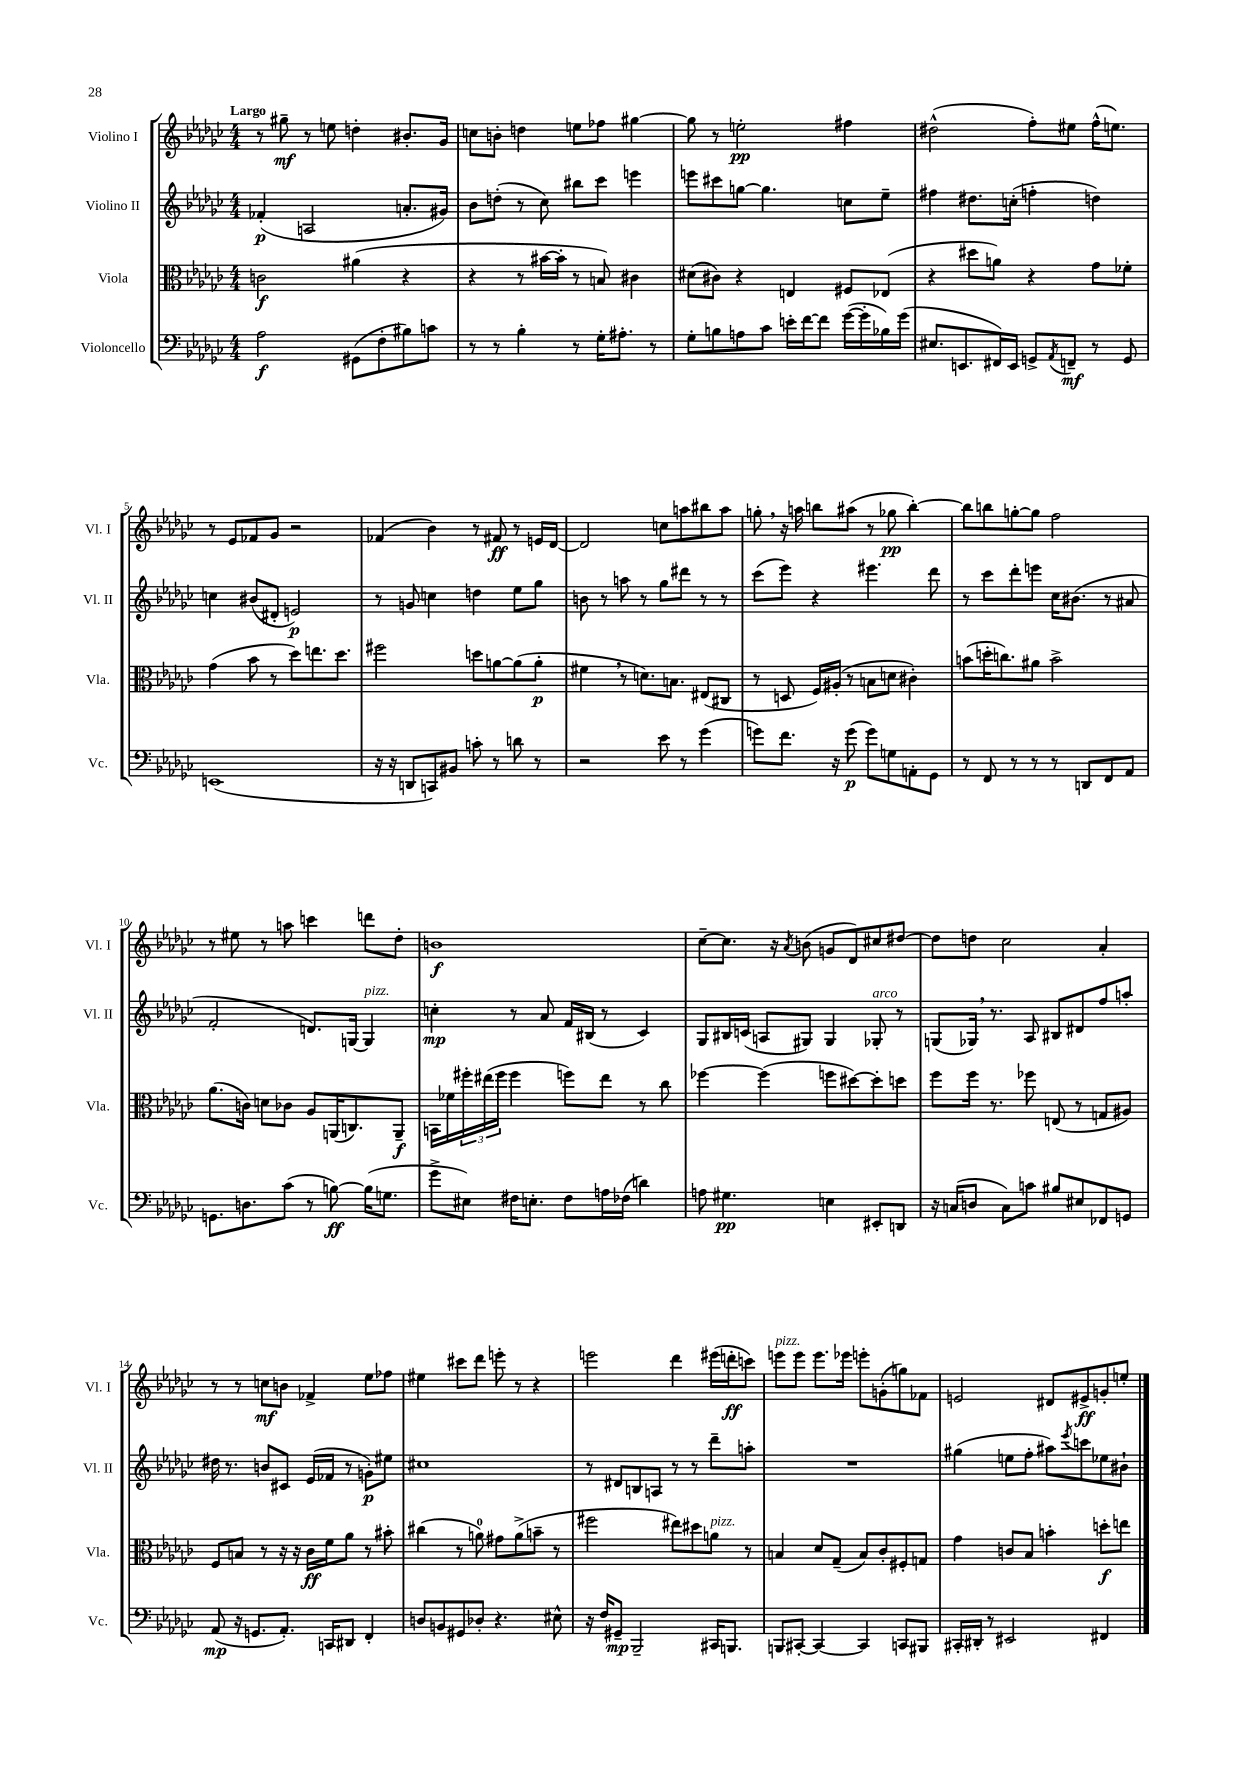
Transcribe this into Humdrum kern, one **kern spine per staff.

**kern	**kern	**kern	**kern
*staff4	*staff3	*staff2	*staff1
*clefF4	*clefC3	*clefG2	*clefG2
*k[b-e-a-d-g-c-]	*k[b-e-a-d-g-c-]	*k[b-e-a-d-g-c-]	*k[b-e-a-d-g-c-]
*M4/4	*M4/4	*M4/4	*M4/4
2A-	2c	(4f-'	8r
.	.	.	8gg#~
.	.	2A	8r
.	.	.	8ee
(8GG#	(4a#	.	4dd'
8F'	.	.	.
8B#)	4r	8.a'	8.b#'
8c	.	.	.
.	.	16g#)	16g-
=	=	=	=
8r	4r	8b-	8cc
8r	.	(8dd'	8b'
4B-'	8r	8r	4dd
.	[16b#	8cc-)	.
.	16b#']	.	.
8r	8r	8bb#	8ee
16G-'	8B)	8ccc-	8ff-
8.A#'	.	.	.
.	4c#	4eee	[4gg#
8r	.	.	.
=	=	=	=
8G-'	(8d#	8eee	8gg#]
8B	8c#)	8ccc#	8r
8A	4r	[8gg	2ee'
8c-	.	4.gg]	.
16e'	4E	.	.
[16f	.	.	.
8f]	.	.	.
([16g-	8F#	8cc	4ff#
16g-']	.	.	.
16B-)	(8E-	8ee-~	.
(16g-	.	.	.
=	=	=	=
8.E#	4r	4ff#	(2dd#^^
8.EE	.	.	.
.	8dd#	8.dd#	.
16FF#)	8a)	.	.
16EE	.	(16cc'	.
8GG^	4r	4ff'	8ff')
8qAA-	.	.	.
8FF~	.	.	8ee#
8r	8g-	4dd)	(16ff^^
.	.	.	8.ee)
8GG	8f-'	.	.
=	=	=	=
(1EE	(4g-	4cc	8r
.	.	.	8e-
.	8b-	(8b#	8f-
.	8r	8d#'	8g-
.	8dd-)	2e)	2r
.	8.ee	.	.
.	8.dd-	.	.
=	=	=	=
16r	2ff#	8r	(4f-
16r	.	.	.
8DD	.	8g	.
8CC)	.	4cc	4b-)
8BB#	.	.	.
8c'	8dd	4dd	8r
8r	[8a	.	8f#
8d	(8a]	8ee-	8r
8r	8a'	8gg-	16e
.	.	.	[16d-
=	=	=	=
2r	4f#	8b	2d-]
.	.	8r	.
.	8r	8aa	.
.	8.d)	8r	.
8e-	.	8gg-	8cc
.	8.B	.	.
8r	.	8ddd#	8aa
(4g-	(8E#	8r	8bb#
.	8C#	8r	8aa
=	=	=	=
8g)	8r	(8ccc-	8gg'
8.f	8D	8eee-)	16r
.	.	.	16aa
.	16F)	4r	8bb
16r	(16A#'	.	.
(8g	8r	.	(8aa#
8g)	8B	4.eee#	8r
8G	8d	.	8gg-
8AA'	4c#')	.	[4bb')
8GG-	.	8ddd-	.
=	=	=	=
8r	(8b	8r	8bb]
8FF	16dd'	8ccc-	8bb
.	8.cc)	.	.
8r	.	8ddd-'	[8gg'
8r	8a#	8eee	8gg]
8r	2b^	16cc-	2ff
.	.	(8.b#	.
8DD	.	.	.
8FF	.	8r	.
8AA-	.	8a#	.
=	=	=	=
8.GG	(8.a-	2f'	8r
.	.	.	8ee#
8.D	16c)	.	.
.	8d	.	8r
(8c-	8c-	.	8aa
8r	8A-	8.d)	4ccc
[8B)	(16AA	.	.
.	8.C)	[16G	.
(16B]	.	4G]	8ddd
8.G	.	.	.
.	8AA~	.	8dd-'
=	=	=	=
8g-^	16BB	4cc'	1b
.	16f-	.	.
8E#)	24ff#'	.	.
.	(24ee#	.	.
.	24ff#	.	.
16F#	4ff#	8r	.
8.E'	.	.	.
.	.	8a-	.
8F#	8ff)	16f	.
.	.	(16B#	.
16A	8ee#	8r	.
(16F-	.	.	.
4d)	8r	4c-)	.
.	8cc-	.	.
=	=	=	=
8A	[4ff-	8G-	[8cc-~
4.G#	.	16B#	8.cc-]
.	.	(16c	.
.	(4ff-]	8A	.
.	.	.	16r
.	.	.	8qa-
.	.	8G#)	(8b
4E	8ff	4G#	8g
.	[8dd#)	.	8d-)
8EE#'	8dd#']	8G-'	8cc#
8DD	8dd	8r	[8dd#
=	=	=	=
16r	8ff	(8G	8dd#]
(16C	.	.	.
8D	16ff	16G-)	8dd
.	8.r	8.r	.
8C)	.	.	2cc-
8c	8ff-	8A-	.
8B#	(8E	8B#	.
8E#	8r	8d#	.
8FF-	8G	8ff	4a-'
8GG	8A#)	8aa'	.
=	=	=	=
(8AA-	8F	16dd#	8r
.	.	8.r	.
16r	8B	.	8r
8.GG	.	.	.
.	8r	8b	8cc
8.AA-')	16r	8c#	8b
.	16r	.	.
.	16c-	(16e-	4f-^
16CC	16f	16f-	.
8DD#	8a-	8r	.
4FF'	8r	8g')	8ee-
.	8b#'	8ee#	8ff-
=	=	=	=
8D	(4cc#	1cc#	4ee#
8BB	.	.	.
8GG#	8r	.	8ccc#
8D-'	8a)	.	8ddd-
4.r	8g#	.	8eee'
.	(8a^	.	8r
.	8b~	.	4r
8E#^^	8r	.	.
=	=	=	=
16r	2ff#	8r	2eee
16F	.	.	.
8GG#~	.	8d#	.
2BBB-~	.	8B	.
.	.	8A	.
.	8ee#)	8r	4ddd-
.	8dd#	8r	.
16CC#	8a	8ddd-~	(16eee#
8.BBB	.	.	16ddd'
.	8r	8aa'	8ccc)
=	=	=	=
8BBB	4B	1r	8eee
[8CC#'	.	.	8eee
4CC#_	8d-	.	8.eee
.	(8G-~	.	.
.	.	.	16eee-
4CC#]	8B)	.	8eee'
.	8c-'	.	(8g'
8CC	8F#'	.	8gg)
8BBB#	8G	.	8f-
=	=	=	=
16CC#'	4g-	(4gg#	2e
16DD#'	.	.	.
8r	.	.	.
2EE#	8c	8ee	.
.	8B-	8ff'	.
.	4b'	8aa#)	8d#
.	.	8qeee-	.
.	.	8ccc	8e#^
4FF#	8dd'	8ee-	8g'
.	8ee	8b#`	8ee'
==	==	==	==
*-	*-	*-	*-
